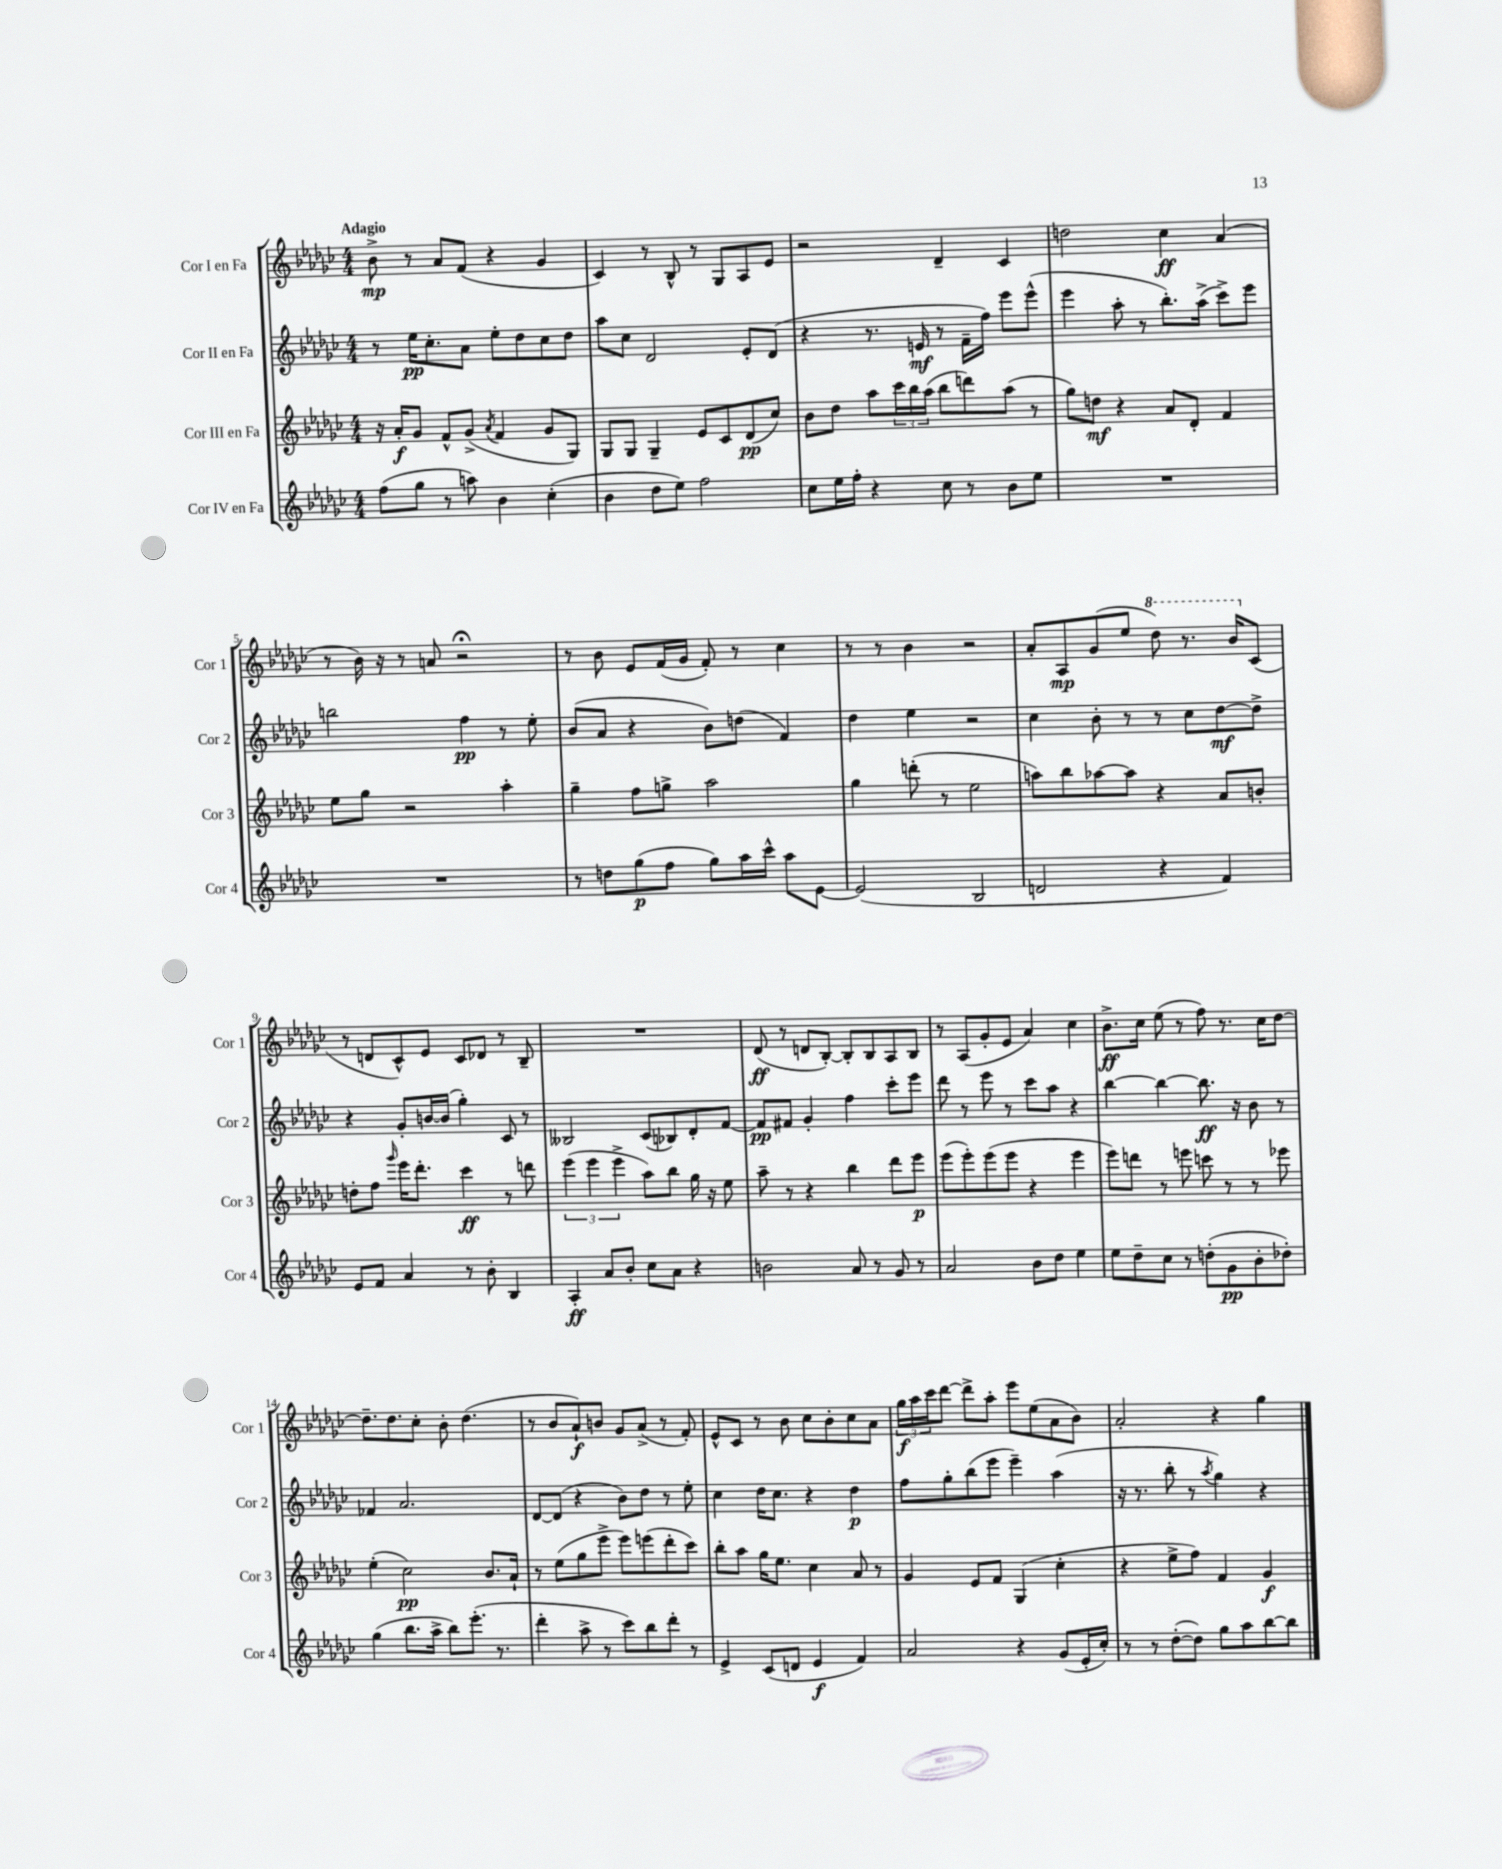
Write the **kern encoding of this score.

**kern	**kern	**kern	**kern
*staff4	*staff3	*staff2	*staff1
*clefG2	*clefG2	*clefG2	*clefG2
*k[b-e-a-d-g-c-]	*k[b-e-a-d-g-c-]	*k[b-e-a-d-g-c-]	*k[b-e-a-d-g-c-]
*M4/4	*M4/4	*M4/4	*M4/4
(8ff	16r	8r	8b-^
.	16a-'	.	.
8gg-	8g-	16ee-	8r
.	.	8.cc-'	.
8r	8f^^	.	8a-
8aa)	(8g-^	8a-	(8f
.	8qa-	.	.
4b-	4f	8ee-'	4r
.	.	8dd-	.
(4cc-'	8g-	8cc-	4g-
.	8G-)	8dd-	.
=	=	=	=
4b-	8G-	8aa-	4c-)
.	8G-	8cc-	.
8dd-	4G-~	2d-	8r
8ee-)	.	.	8B-^^
2ff	8e-	.	8r
.	8c-	.	8G-
.	(8d-	8e-'	8A-
.	8cc-)	(8d-	8e-
=	=	=	=
8cc-	8b-	4r	2r
16ee-	8dd-	.	.
16ff'	.	.	.
4r	8aa-	8.r	.
.	24ccc-	.	.
.	24bb-	.	.
.	.	16e	.
.	(24aa-	.	.
8cc-	8bb-	8r	4d-~
8r	8ddd)	16f~	.
.	.	16ff)	.
8b-	(8aa-	8eee-	4c-
8ee-	8r	(8eee-^^	.
=	=	=	=
1r	8gg-)	4eee-	2dd
.	8dd	.	.
.	4r	8aa-'	.
.	.	8r	.
.	8a-	8.bb-')	4cc-
.	8d-'	.	.
.	.	(16aa-^	.
.	4f	8ccc-^)	(4a-
.	.	8eee-	.
=	=	=	=
1r	8ee-	2bb	8r
.	8gg-	.	16b-)
.	.	.	16r
.	2r	.	8r
.	.	.	8a
.	.	4ff	2r;
.	4aa-'	8r	.
.	.	8ee-'	.
=	=	=	=
8r	4gg-~	(8b-	8r
8dd	.	8a-	8b-
(8gg-	8ff	4r	8e-
8ff	8gg^	.	(16f
.	.	.	16g-
8gg-)	2aa-	8b-)	8f')
16aa-	.	(8dd	8r
16ccc-^^	.	.	.
8aa-	.	4f)	4cc-
[8e-	.	.	.
=	=	=	=
(2e-]	4gg-	4dd-	8r
.	.	.	8r
.	(8ddd'	4ee-	4b-
.	8r	.	.
2B-	2ee-	2r	2r
=	=	=	=
2d	8aa)	4cc-	8a-'
.	8bb-	.	8A-
.	[8aa-	8b-'	(8g-
.	8aa-]	8r	8ee-
4r	4r	8r	8ddd-)
.	.	8cc-	8.r
4f)	8a-	[8dd-	.
.	.	.	16bb-
.	8b'	8dd-^]	(8c-
=	=	=	=
8e-	8dd'	4r	8r
8f	8ff	.	8d
.	16qqggg-	.	.
4a-	16eee-	8g-'	8c-^^)
.	8.ddd-'	.	.
.	.	[16b	8e-
.	.	(16b]	.
8r	4ccc-	4gg-')	8c-
8b-'	.	.	8d-
4B-	8r	8c-	8r
.	8ddd	8r	8B-~
=	=	=	=
4A-'	(6eee-	2B--	1r
.	6eee-	.	.
8a-	.	.	.
.	6eee-^	.	.
8b-'	.	.	.
8cc-	8aa-)	(8c-	.
8a-	8bb-	8B-)	.
4r	16gg-	8d-'	.
.	16r	.	.
.	8ee-	[8f	.
=	=	=	=
2b	8aa-~	8f]	(8d-
.	8r	8f#	8r
.	4r	4g-'	8d
.	.	.	[8B-')
8a-	4bb-	4ff	8B-']
8r	.	.	8B-
8g-	8ddd-	8ccc-'	8A-
8r	8eee-	8eee-	8B-
=	=	=	=
2a-	(8eee-	8ddd-	8r
.	8eee-')	8r	(8A-
.	(8eee-	8eee-	8g-'
.	8eee-	8r	8e-
8b-	4r	8ccc-	4a-)
8dd-	.	8aa-	.
4ee-	4eee-	4r	4cc-
=	=	=	=
8ee-	8eee-)	[4bb-	8.b-^
8dd-~	8ddd	.	.
.	.	.	16cc-
8cc-	8r	4bb-_	(8ee-
8r	8eee	.	8r
(8dd'	8ccc	8.bb-]	8ff)
8g-	8r	.	8.r
.	.	16r	.
8b-'	8r	8b-	.
.	.	.	16cc-
8dd-')	8eee-	8r	[8dd-
=	=	=	=
(4gg-	(4ee-'	4f-	8.dd-~]
.	.	.	8.dd-
8.bb-	2cc-)	2.a-	.
.	.	.	8cc-'
16aa-^	.	.	.
8bb-)	.	.	8b-'
(8.eee-'	.	.	(4.dd-
.	8.b-	.	.
8.r	.	.	.
.	16a-`	.	.
=	=	=	=
4ddd-'	8r	[8d-	8r
.	(8ee-	(8d-]	8b-
8aa-^	8gg-	4r	8a-`)
8r	8eee-^	.	8b
8ccc-)	8eee-)	8b-)	8g-
8bb-	(8eee	8dd-	(8a-^
8ddd-'	8ddd-'	8r	8r
8r	8ccc-)	8ee-'	8f')
=	=	=	=
4e-^	8bb-'	4cc-	8e-^^
.	8aa-	.	8c-
(8c-	16gg-	16dd-	8r
.	8.ee-	8.cc-	.
8d	.	.	8b-
4e-	4cc-	4r	8cc-
.	.	.	8b-'
4f)	8a-	4dd-	8cc-
.	8r	.	8a-
=	=	=	=
2a-	4g-	8ff	24gg-
.	.	.	24aa-
.	.	.	24ccc-
.	.	8gg-'	[8ddd-
.	8e-	(8bb-	8ddd-^]
.	8f	8eee-	8aa-'
4r	(4G-	4eee-~)	8eee-
.	.	.	(8ee-
(8g-	4cc-'	(4aa-	8a-
16e-'	.	.	8b-)
16cc-')	.	.	.
=	=	=	=
8r	4r	16r	2a-'
.	.	8.r	.
8r	.	.	.
([8dd-'	8ee-^	8bb-'	.
8dd-])	8ff)	8r	.
.	.	8qaa-	.
8gg-	4f	4gg-)	4r
8aa-	.	.	.
[8bb-	4g-	4r	4gg-
8bb-]	.	.	.
==	==	==	==
*-	*-	*-	*-
